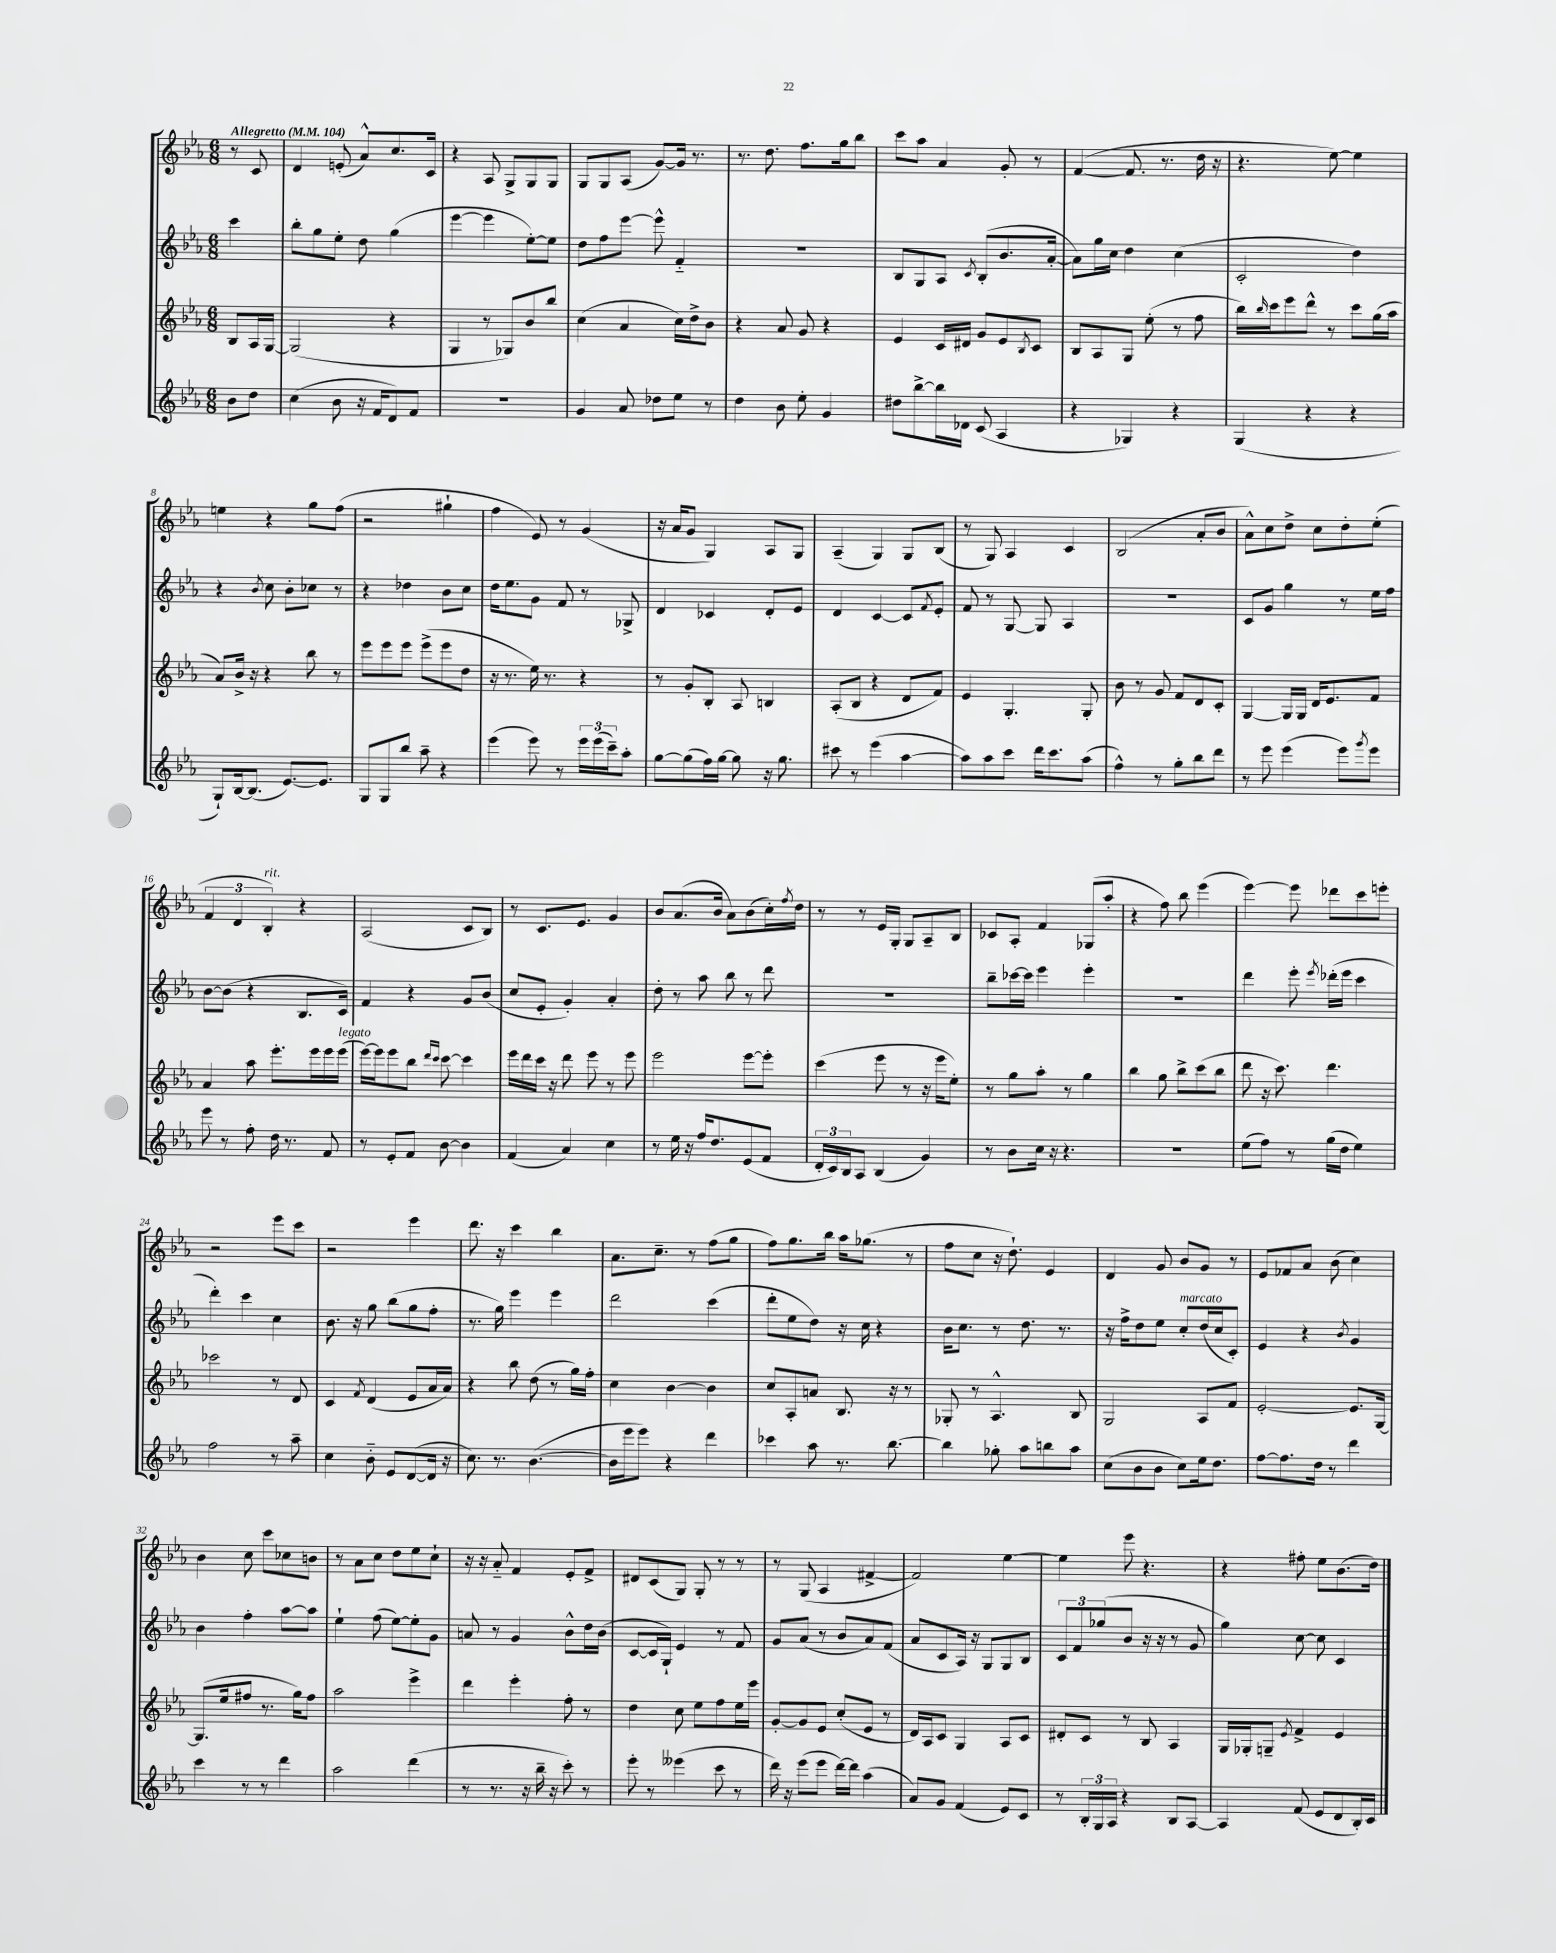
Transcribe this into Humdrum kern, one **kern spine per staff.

**kern	**kern	**kern	**kern
*staff4	*staff3	*staff2	*staff1
*clefG2	*clefG2	*clefG2	*clefG2
*k[b-e-a-]	*k[b-e-a-]	*k[b-e-a-]	*k[b-e-a-]
*M6/8	*M6/8	*M6/8	*M6/8
*MM104	*MM104	*MM104	*MM104
8b-	8B-	4ccc	8r
8dd	16A-	.	8c
.	[16G	.	.
=	=	=	=
(4cc	(2G]	8bb-'	4d
.	.	8gg	.
8b-	.	8ee-'	(8e'
16r	.	8dd	8a-^^)
16f	.	.	.
8d)	4r	(4gg	8.cc
8f	.	.	.
.	.	.	16c
=	=	=	=
2.r	4G	[4eee-	4r
.	8r	4eee-]	8A-
.	8G-)	.	8G^
.	8b-	[8ee-')	8G
.	8bb-	8ee-]	8G
=	=	=	=
4g	(4cc	8dd	8G
.	.	8ff	8G
8a-	4a-	[8eee-	(8A-
8dd-	.	8eee-^^]	[8g)
8ee-	16cc)	4f'~	16g]
.	16dd^	.	8.r
8r	8b-	.	.
=	=	=	=
4dd	4r	2.r	8.r
.	.	.	8.dd
8b-	8a-	.	.
8ee-'	8g	.	8.ff
4g	4r	.	.
.	.	.	16gg
.	.	.	8bb-
=	=	=	=
8dd#	4e-	8B-	8ccc
[8bb-^	.	8G	8aa-
16bb-]	16c	8A-	4a-
16d-	16d#	.	.
.	.	8qc	.
(8c	8g	(8B-'	.
4A-	8e-	8.b-	8g'
.	8qB-	.	.
.	8c	.	8r
.	.	[16a-'	.
=	=	=	=
4r	8B-	8a-])	([4f
.	8A-	16gg	.
.	.	16cc	.
4G-)	8G	4dd	8.f]
.	(8ee-'	.	.
.	.	.	8.r
4r	8r	(4cc	.
.	8ff	.	16dd
.	.	.	16r
=	=	=	=
(4G	16bb-)	2c'	4.r
.	16qqbb-	.	.
.	16ccc	.	.
.	8eee-	.	.
4r	8ddd^^	.	.
.	8r	.	[8ee-)
4r	8ccc	4dd)	4ee-]
.	(16gg	.	.
.	16aa-	.	.
=	=	=	=
8G`)	8a-)	4r	4ee
[16B-	16b-^	.	.
(8.B-]	16r	.	.
.	.	8qb-	.
.	4r	8cc	4r
[8.e-)	.	8b-'	.
.	8bb-	8cc-	8gg
8.e-]	.	.	.
.	8r	8r	(8ff
=	=	=	=
8G	8eee-	4r	2r
8G	8eee-	.	.
8bb-	8eee-	4dd-	.
8aa-~	(8eee-^	.	.
4r	8eee-	8b-	4gg#`
.	8dd	8cc	.
=	=	=	=
(4eee-	16r	16dd	4ff
.	8.r	8.ee-	.
8eee-)	16ee-)	8g	8e-)
.	8.r	.	.
8r	.	8f	8r
24eee-	4r	8r	(4g
(24eee-	.	.	.
24ccc~)	.	.	.
8aa-'	.	8G-^	.
=	=	=	=
[8gg	8r	4d	16r
.	.	.	16a-
(8gg]	8g'	.	8g
16ff)	8B-'	4c-	4G)
[16gg	.	.	.
8gg]	8A-	.	.
16r	4B	8d'	8A-
8.gg	.	.	.
.	.	8e-	8G
=	=	=	=
8ccc#	(8A-'	4d	(4A-~
8r	8B-	.	.
(4eee-	4r	[4c	4G)
[4aa-	8d	8c]	8G
.	.	8qf	.
.	8f)	8e-'	(8B-
=	=	=	=
8aa-])	4e-	8f	8r
8aa-	.	8r	8G)
8ccc	4.G'	[8G	4A-
16ddd	.	8G]	.
8.ccc	.	.	.
.	.	4A-	4c
(8aa-	8G'	.	.
=	=	=	=
4ff^^)	8b-	2.r	(2B-
.	8r	.	.
8r	8g	.	.
8gg'	8f	.	.
8bb-	8d	.	8a-'
8ddd	8c'	.	8b-
=	=	=	=
8r	[4G	8c	8a-^^)
8eee-	.	8g	8cc
(4eee-	16G]	4gg	8dd^
.	16G	.	.
.	16d	.	8cc
.	8.e-	.	.
8eee-)	.	8r	8dd'
8qggg	.	.	.
8eee-	8f	16ee-	(8ee-'
.	.	16ff	.
=	=	=	=
8eee-	4a-	[8b-	6f
8r	.	(8b-]	.
.	.	.	6d
8ff'	8aa-	4r	.
.	.	.	6B-')
16dd	8.eee-'	.	.
8.r	.	.	.
.	.	8.B-	4r
.	16eee-	.	.
8f	16eee-	.	.
.	(16eee-	16c)	.
=	=	=	=
8r	[16eee-)	4f	(2A-
.	16eee-]	.	.
8e-'	8eee-	.	.
8f	8bb-	4r	.
.	16qqddd	.	.
.	16qqccc	.	.
[8b-	[8ccc	.	.
4b-]	4ccc]	8g	8c
.	.	(8b-	8B-)
=	=	=	=
(4f	16eee-	8cc	8r
.	16ddd	.	.
.	16ccc	8e-'	8.c
.	16r	.	.
4a-)	8ddd	4g')	.
.	.	.	8.e-
.	8eee-	.	.
4cc	8r	4a-'	4g
.	8eee-	.	.
=	=	=	=
8r	2eee-	8dd'	8b-
16ee-	.	8r	(8.a-
16r	.	.	.
16ff	.	8aa-	.
8.dd	.	.	16b-
.	.	8bb-	8a-)
(8e-	[8eee-	8r	(8b-
8f	8eee-']	8ddd	16cc')
.	.	.	8qff
.	.	.	16dd
=	=	=	=
24d'	(4ccc	2.r	8r
24c)	.	.	.
24B-	.	.	.
8A-	.	.	8r
(4B-	8eee-	.	16e-
.	.	.	16G'
.	8r	.	8G
4g)	16r	.	8A-~
.	16eee-	.	.
.	8ee-')	.	8B-
=	=	=	=
8r	8r	8bb-~	8c-
8b-	8gg	[16ccc-	8A-'
.	.	16ccc-]	.
16cc	8aa-'	4eee-	4f
16r	.	.	.
4.r	8r	.	.
.	4gg	4eee-'	(8G-
.	.	.	8aa-'
=	=	=	=
2.r	4bb-	2.r	4r
.	8gg	.	8ff)
.	8bb-^	.	8bb-
.	(8ccc	.	(4eee-
.	8bb-	.	.
=	=	=	=
(8ee-	8ddd	4ddd	[4eee-)
8ff)	16r	.	.
.	8.ccc)	.	.
8r	.	8eee-'	8eee-]
.	.	8qeee-	.
(16gg	4.ddd	(16ddd-'	8ddd-
16dd	.	16eee-	.
4ee-)	.	4ccc	8ccc
.	.	.	8eee'
=	=	=	=
2ff	2ccc-	4ddd')	2r
.	.	4ccc	.
8r	8r	4cc	8eee-
8aa-~	8d	.	8ccc
=	=	=	=
4cc	4c	8.b-	2r
.	.	16r	.
.	8qf	.	.
8b-'~	(4d	8gg	.
8e-	.	(8bb-	.
([8d	8e-	8gg	4eee-
16d]	16a-	8ff'	.
16r	16a-)	.	.
=	=	=	=
8.cc)	4r	8.r	8.ddd
8.r	.	16gg)	16r
.	8bb-	4eee-	4ccc
([4.b-	(8dd	.	.
.	8r	4eee-	4bb-
.	16gg)	.	.
.	16ff'	.	.
=	=	=	=
16b-]	4cc	2ddd	8.a-
16eee-	.	.	.
8eee-)	.	.	.
.	.	.	8.cc~
4r	[4b-	.	.
.	.	.	8r
4ddd	4b-]	(4ccc	(8ff
.	.	.	8gg
=	=	=	=
4ccc-	8cc	8ddd'	8ff)
.	8A-'	8ee-	8.gg
8aa-	8a	8dd)	.
.	.	.	16bb-
8.r	8.B-	16r	16aa-
.	.	16cc	(8.gg-
.	.	4r	.
[8.bb-	16r	.	.
.	8r	.	8r
=	=	=	=
4bb-]	8G-'	16b-	8ff
.	.	8.cc	.
.	8r	.	8cc
8gg-'	4.A-^^	8r	16r
.	.	.	8.dd`)
8aa-	.	8.dd	.
8bb	.	.	4e-
.	.	8.r	.
8aa-	8B-	.	.
=	=	=	=
(8cc	2G	16r	4d
.	.	16ff^	.
8b-	.	8dd	.
8b-	.	8ee-	8g
8cc)	.	8cc'	8b-
16ee-	8A-	(16dd	8g
8.dd	.	16cc	.
.	8f	8c')	8r
=	=	=	=
[8ff	[2e-'	4e-	8e-
8.ff]	.	.	8f-
.	.	4r	8a-
16dd	.	.	.
8r	.	.	(8b-
.	.	8qb-	.
4ddd	8.e-]	4g	4cc)
.	[16G	.	.
=	=	=	=
4ccc	(8.G]	4b-	4b-
.	16ee-	.	.
8r	8ff#	4ff'	8cc
8r	8.r	.	8ccc
4ddd	.	[8aa-	8cc-
.	16gg)	.	.
.	8ff#	8aa-]	8b
=	=	=	=
2aa-	2aa-	4ee-`	8r
.	.	.	8a-
.	.	(8ff	8cc
.	.	[8ee-)	8dd
(4ddd	4eee-^	8ee-']	8ee-
.	.	8g	8cc`
=	=	=	=
8r	4ddd	8a	16r
.	.	.	16r
8.r	.	8r	8a-'~
.	4eee-'	4g	4f
16r	.	.	.
16bb-~	.	.	.
16r	.	.	.
8ccc')	8ff'	8b-^^	8e-'
8r	8r	16dd	8f^
.	.	(16b-	.
=	=	=	=
8eee-'	4dd	[8c	8d#
8r	.	16c]	(8c
.	.	16G`)	.
(4eee--	8cc	4e-	8G)
.	8ee-	.	8G'
8ccc	8ff	8r	8r
8r	16ee-	8f	8r
.	16eee-	.	.
=	=	=	=
16ddd)	[8g'	8g	8r
16r	.	.	.
(8eee-	8g]	(8a-	(8G
8eee-	8e-	8r	4A-
[16ddd)	(8cc'	8b-	.
16ddd]	.	.	.
(4aa-	8e-	8a-)	[4f#^
.	8r	(8f	.
=	=	=	=
8a-)	16d)	8a-	2f#])
.	16A-	.	.
8g	8c	8c	.
(4f	4G	16A-)	.
.	.	16r	.
.	.	8G	.
8e-)	8A-	8G	[4ee-
8c	8c	8B-	.
=	=	=	=
8r	8d#'	12c	4ee-]
.	.	12f	.
24B-'	8c	.	.
24G	.	(12gg-	.
24A-	.	.	.
4r	8r	8b-	8eee-
.	8B-	16r	4.r
.	.	16r	.
8B-	4A-	8r	.
[8A-	.	8g	.
=	=	=	=
4A-]	16G	4gg)	4r
.	16G-'	.	.
.	8G~	.	.
.	8qe-	.	.
(8f	4f^	[8cc	8ff#'
8e-	.	8cc]	8ee-
8d	4e-	4c	(8.b-
16B-')	.	.	.
16c	.	.	16dd)
==	==	==	==
*-	*-	*-	*-
